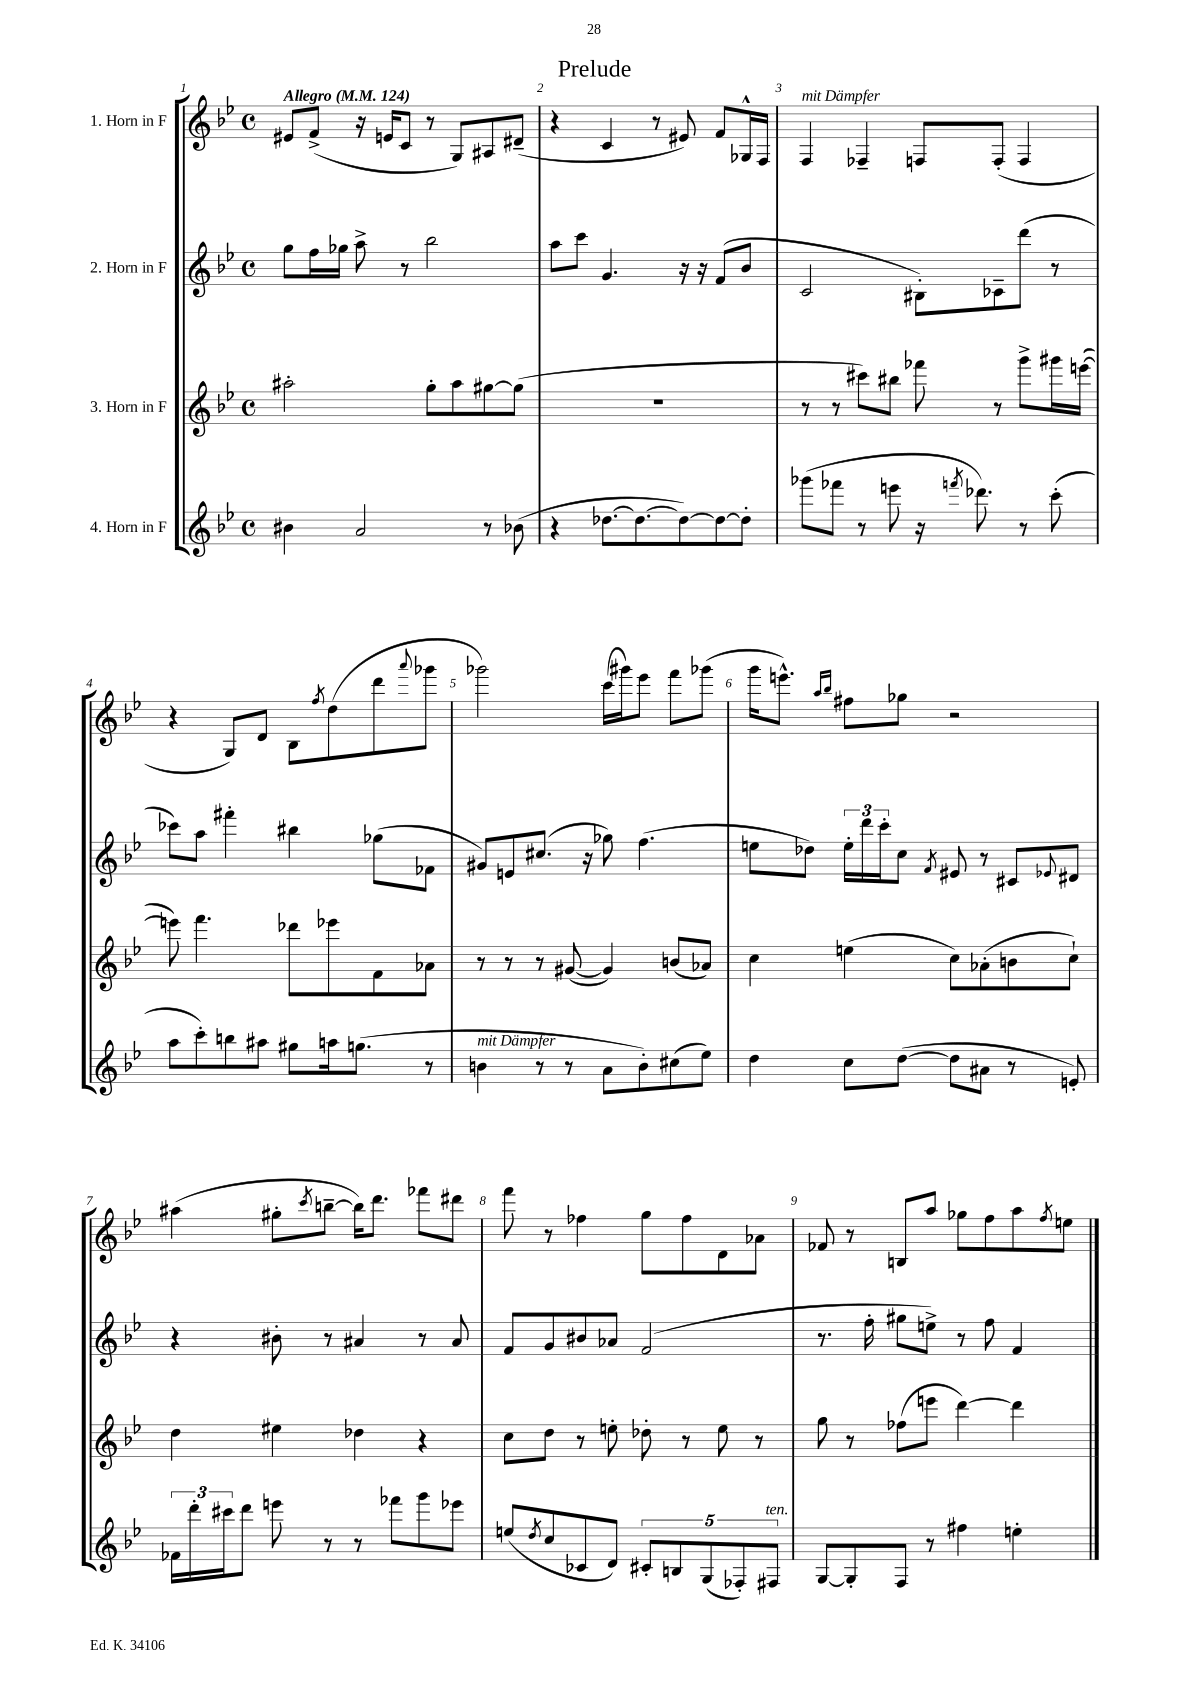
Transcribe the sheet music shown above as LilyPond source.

\header { title = "Prelude" }
<<
\new StaffGroup <<
\new Staff = "s0" \with { instrumentName = "1. Horn in F" } {
    \clef treble \key bes \major \defaultTimeSignature \time 4/4 \tempo "Allegro" 4 = 124
    eis'8 f'8->( r16 e'16 c'8 r8 g8) ais8 dis'8--( |
    r4 c'4 r8 eis'8) f'8 ges16-^ f16 |
    f4^\markup { \italic "mit Dämpfer" } fes4-- f8 f8-.( f4 |
    r4 g8) d'8 bes8 \acciaccatura { f''8 } d''8( d'''8 \appoggiatura { a'''8 } ges'''8 |
    ges'''2) c'''16( gis'''16) ees'''8 f'''8 ges'''8( |
    g'''16 e'''8.-^) \grace { a''16 bes''16 } fis''8 ges''8 r2 |
    ais''4( gis''8-. \acciaccatura { c'''8 } b''8~-- b''16) d'''8. fes'''8 dis'''8 |
    f'''8 r8 fes''4 g''8 fes''8 d'8 aes'8 |
    fes'8 r8 b8 a''8 ges''8 f''8 a''8 \acciaccatura { f''8 } e''8 \bar "|." |
}
\new Staff = "s1" \with { instrumentName = "2. Horn in F" } {
    \clef treble \key bes \major \defaultTimeSignature \time 4/4
    g''8 f''16 ges''16 a''8-> r8 bes''2 |
    a''8 c'''8 g'4. r16 r16 f'8( bes'8 |
    c'2 bis8-.) ces'8-- d'''8( r8 |
    ces'''8) a''8 fis'''4-. bis''4 ges''8( fes'8 |
    gis'8) e'8 cis''8.( r16 ges''8) f''4.( |
    e''8 des''8) \tuplet 3/2 { e''16-. d'''16 c'''16-. } c''8 \acciaccatura { f'8 } eis'8 r8 cis'8 \appoggiatura { ees'8 } dis'8 |
    r4 bis'8-. r8 ais'4 r8 ais'8 |
    f'8 g'8 bis'8 aes'8 f'2( |
    r8. f''16-. gis''8 e''8->) r8 f''8 f'4 \bar "|." |
}
\new Staff = "s2" \with { instrumentName = "3. Horn in F" } {
    \clef treble \key bes \major \defaultTimeSignature \time 4/4
    ais''2-. g''8-. ais''8 gis''8~ gis''8( |
    R1 |
    r8 r8 cis'''8) bis''8 fes'''8 r8 g'''8-> gis'''16 e'''16~( |
    e'''8) f'''4. des'''8 ees'''8 f'8 aes'8 |
    r8 r8 r8 gis'8~( gis'4) b'8( aes'8) |
    c''4 e''4( c''8) aes'8-.( b'8 c''8-!) |
    d''4 eis''4 des''4 r4 |
    c''8 d''8 r8 e''8-. des''8-. r8 e''8 r8 |
    g''8 r8 fes''8( e'''8 d'''4~) d'''4 \bar "|." |
}
\new Staff = "s3" \with { instrumentName = "4. Horn in F" } {
    \clef treble \key bes \major \defaultTimeSignature \time 4/4
    bis'4 a'2 r8 bes'8( |
    r4 des''8.~ des''8.~ des''8~) des''8~ des''8-. |
    ges'''8( fes'''8 r8 e'''8 r16 \acciaccatura { f'''8 } des'''8.) r8 c'''8-.( |
    a''8 c'''8-.) b''8 ais''8 gis''8 a''16 g''8.( r8 |
    b'4^\markup { \italic "mit Dämpfer" } r8 r8 a'8 b'8-.) cis''8( ees''8) |
    d''4 c''8 d''8~( d''8 ais'8 r8 e'8-.) |
    \tuplet 3/2 { fes'16 d'''16-. cis'''16 } d'''8 e'''8 r8 r8 fes'''8 g'''8 ees'''8 |
    e''8( \acciaccatura { d''8 } c''8 ces'8 d'8) \tuplet 5/4 { cis'8-. b8 g8( fes8-.) fis8^\markup { \italic "ten." } } |
    g8~ g8-. f8 r8 fis''4 e''4-. \bar "|." |
}
>>
>>
\layout { \context { \Score \override BarNumber.break-visibility = ##(#f #t #t) barNumberVisibility = #all-bar-numbers-visible } }
